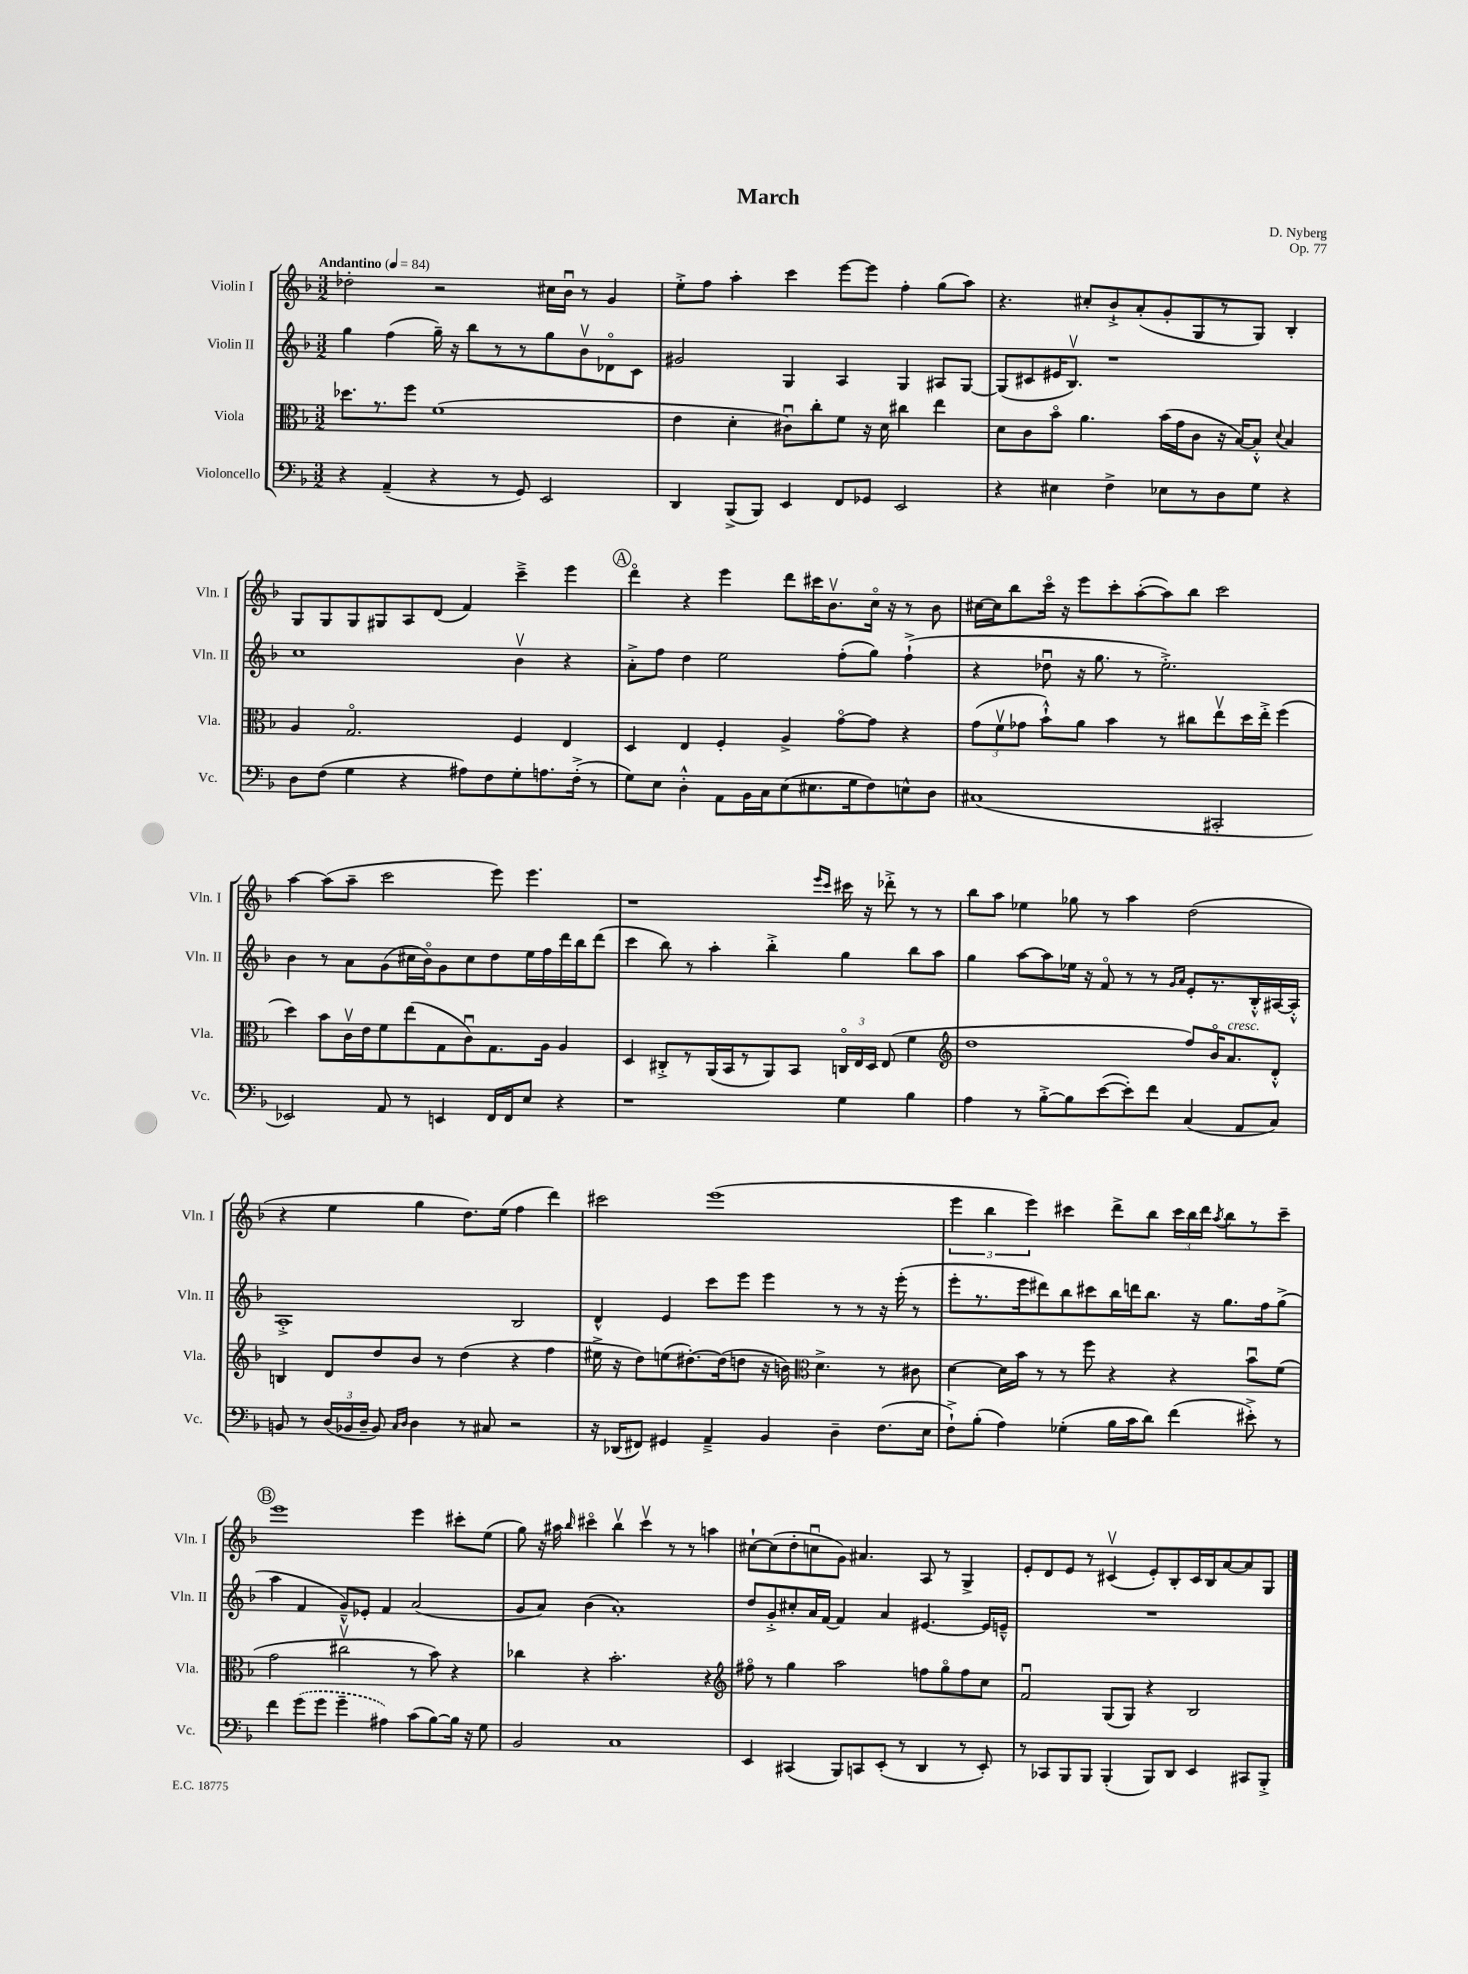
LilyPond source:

\header { title = "March" composer = "D. Nyberg" opus = "Op. 77" }
<<
\new StaffGroup <<
\new Staff = "s0" \with { instrumentName = "Violin I" shortInstrumentName = "Vln. I" } {
    \clef treble \key f \major \numericTimeSignature \time 3/2 \tempo "Andantino" 4 = 84
    \autoBeamOff des''2-. r2 cis''16[ bes'16]\downbow r8 g'4 |
    e''8[-.-> f''8] a''4-. c'''4 e'''8[~ e'''8] f''4-. g''8[( a''8]) |
    r4. cis''8[-. bes'8-!-> a'8-.( g'8-. g8 r8 g8]) bes4-. |
    g8[ g8 g8 gis8 a8 d'8]( f'4) c'''4---> e'''4 |
    \mark \markup { \circle "A" } d'''4\flageolet r4 e'''4 d'''8[ cis'''16 bes'8.\upbow c''16]\flageolet r16 r8 bes'8 |
    cis''16[~ cis''16 bes''8 c'''16]\flageolet r16 e'''8[ c'''8-. a''8~-.( a''8) bes''8] c'''2 |
    a''4~ a''8[( a''8]-- c'''2 e'''8) e'''4. |
    r1 \grace { e'''16[ c'''16] } cis'''16 r16 des'''8-.-> r8 r8 |
    bes''8[ a''8] ees''4 ges''8 r8 a''4 d''2( |
    r4 e''4 g''4 d''8.[) e''16]( f''4 d'''4) |
    cis'''2 e'''1( |
    \tuplet 3/2 { e'''4 bes''4 e'''4) } cis'''4 d'''8[-> bes''8] \tuplet 3/2 { cis'''16[ bes''16 d'''16] } \acciaccatura { a''8 } bes''8[ r8 cis'''8]-- |
    \mark \markup { \circle "B" } e'''1 e'''4 cis'''8[-. e''8]( |
    g''8) r16 ais''16 \grace { bes''16 } cis'''4\flageolet bes''4\upbow cis'''4\upbow r8 r8 a''4 |
    cis''8[~-! cis''8( d''8-. c''8\downbow g'8]) ais'4. a8 r8 g4-> |
    e'8[-. d'8 e'8] r8 cis'4\upbow( e'8[-.) bes8-. cis'16 bes16 a'8~ a'8 g8] \bar "|." |
}
\new Staff = "s1" \with { instrumentName = "Violin II" shortInstrumentName = "Vln. II" } {
    \clef treble \key f \major \numericTimeSignature \time 3/2
    \autoBeamOff g''4 f''4( g''16--) r16 bes''8[ r8 r8 g''8 bes'8\upbow des'8\flageolet c'8] |
    gis'2 g4 a4 g4 ais8[ g8]~ |
    g8[( cis'8 eis'16 bes8.]\upbow) r1 |
    c''1 bes'4\upbow r4 |
    \mark \markup { \circle "A" } a'8[-.-> f''8] d''4 e''2 f''8[-.( g''8]) f''4-!->( |
    r4 des''8\downbow r16 g''8. r8 e''2.-.->) |
    bes'4 r8 a'8[ g'8( cis''16 bes'16\flageolet) g'8 cis''8 d''8 e''16 f''16 d'''16 bes''16 d'''8]( |
    c'''4 bes''8) r8 a''4-. bes''4-.-> g''4 bes''8[ a''8] |
    g''4 a''8[~ a''8 ees''16] r16 f'8\flageolet r8 r8 \grace { g'16[ a'16] } e'8[-. r8. bes16-.-^ ais16~ ais16]-.-^ |
    a1-.-> bes2 |
    d'4-^ e'4 c'''8[ e'''8] e'''4 r8 r8 r16 e'''16-.( r8 |
    e'''8[-. r8. e'''16 dis'''8) bes''8 cis'''8 bes''16 d'''16 bes''8.] r16 g''8.[ f''16 g''8]->( |
    \mark \markup { \circle "B" } a''4 f'4 g'8[---^) ees'8]-. f'4 a'2( |
    g'8[ a'8]) bes'4( a'1-.) |
    d''8[ g'8-.-> cis''8-. a'16 f'16]~ f'4 a'4 eis'4.~ eis'16[ e'16]---^ |
    R1. \bar "|." |
}
\new Staff = "s2" \with { instrumentName = "Viola" shortInstrumentName = "Vla." } {
    \clef alto \key f \major \numericTimeSignature \time 3/2
    \autoBeamOff des''8.[ r8. f''8] f'1( |
    e'4 d'4-. cis'8[\downbow) c''8-. f'8] r16 d'16 cis''4 e''4 |
    d'8[ c'8 bes'8]\flageolet a'4. bes'16[( g'16 c'8] r16 bes16[~) bes8]-.-^ \appoggiatura { d'8 } bes4 |
    a4 g2.\flageolet f4 e4 |
    \mark \markup { \circle "A" } d4 e4 f4-. a4-> g'8[~\flageolet g'8] r4 |
    \tuplet 3/2 { g'8[( f'8\upbow ges'8] } bes'8[-!-^) a'8] bes'4 r8 cis''8[ e''8\upbow d''16 e''16]-.-> f''4( |
    d''4) bes'8[ c'16\upbow e'16 f'8 e''8( g8 c'8\downbow) g8. a16] a4 |
    d4 cis8[-.-> r8 a,16( bes,16 r8 a,8) bes,8] \tuplet 3/2 { c16[\flageolet e16 d16] } e8( f'4 |
    \clef treble d''1 f''8[) bes'16\flageolet a'8.^\markup { \italic "cresc." } d'8]-.-^ |
    b4 d'8[ d''8 bes'8] r8 d''4( r4 f''4 |
    eis''16-> r16 d''8[) e''8( dis''8.~-.) dis''16( d''8] r16 b'16) \clef alto d'4.-> r8 cis'8 |
    d'4~ d'16[ bes'16] r8 r8 f''8 r4 r4 bes'8[\downbow f'8]( |
    \mark \markup { \circle "B" } g'2 cis''2\upbow r8 bes'8) r4 |
    ces''4 r4 bes'2.-. r4 |
    \clef treble fis''8\flageolet r8 g''4 a''2 f''8[ g''8\flageolet f''8 c''8] |
    f'2\downbow g8[( g8]) r4 bes2 \bar "|." |
}
\new Staff = "s3" \with { instrumentName = "Violoncello" shortInstrumentName = "Vc." } {
    \clef bass \key f \major \numericTimeSignature \time 3/2
    \autoBeamOff r4 a,4--( r4 r8 g,8) e,2 |
    d,4 bes,,8[->( bes,,8]) e,4 f,8[ ges,8] e,2 |
    r4 eis4 f4-> ees8[ r8 d8 g8] r4 |
    d8[ f8]( g4 r4 ais8[) f8 g8-. a8. f16]-.->( r8 |
    \mark \markup { \circle "A" } g8[) e8] d4-.-^ a,8[ bes,16 c16 e8( eis8. g16 f8) e8-^ d8] |
    cis1( cis,2-. |
    ees,2) a,8 r8 e,4 f,16[ f,16 e8] r4 |
    r1 g4 bes4 |
    a4 r8 bes8[~-.-> bes8 e'8~( e'8-.) f'8] c4( a,8[ c8]) |
    b,8 r8 \tuplet 3/2 { d16[( bes,16 d16]-- } bes,8) \grace { c16[ d16] } d4 r8 cis8 r2 |
    r16 des,16[( fis,8]) gis,4 a,4---> bes,4 d4-- f8.[( e16] |
    f8[-!->) bes8]-.( a4) ges4-.( bes16[ c'16 d'8]) f'4( eis'8-.->) r8 |
    \mark \markup { \circle "B" } f'4 \once \slurDashed g'8[( g'8] g'4-- ais4) c'8[( bes8~) bes16] r16 g8 |
    bes,2 c1 |
    e,4 cis,4( bes,,8[) c,8 e,8]-.( r8 d,4 r8 e,8-.) |
    r8 ces,8[ bes,,8 bes,,8] bes,,4-.( bes,,8[) d,8] e,4 cis,8[ bes,,8]-.-> \bar "|." |
}
>>
>>
\layout { \context { \Score \remove "Bar_number_engraver" } }
